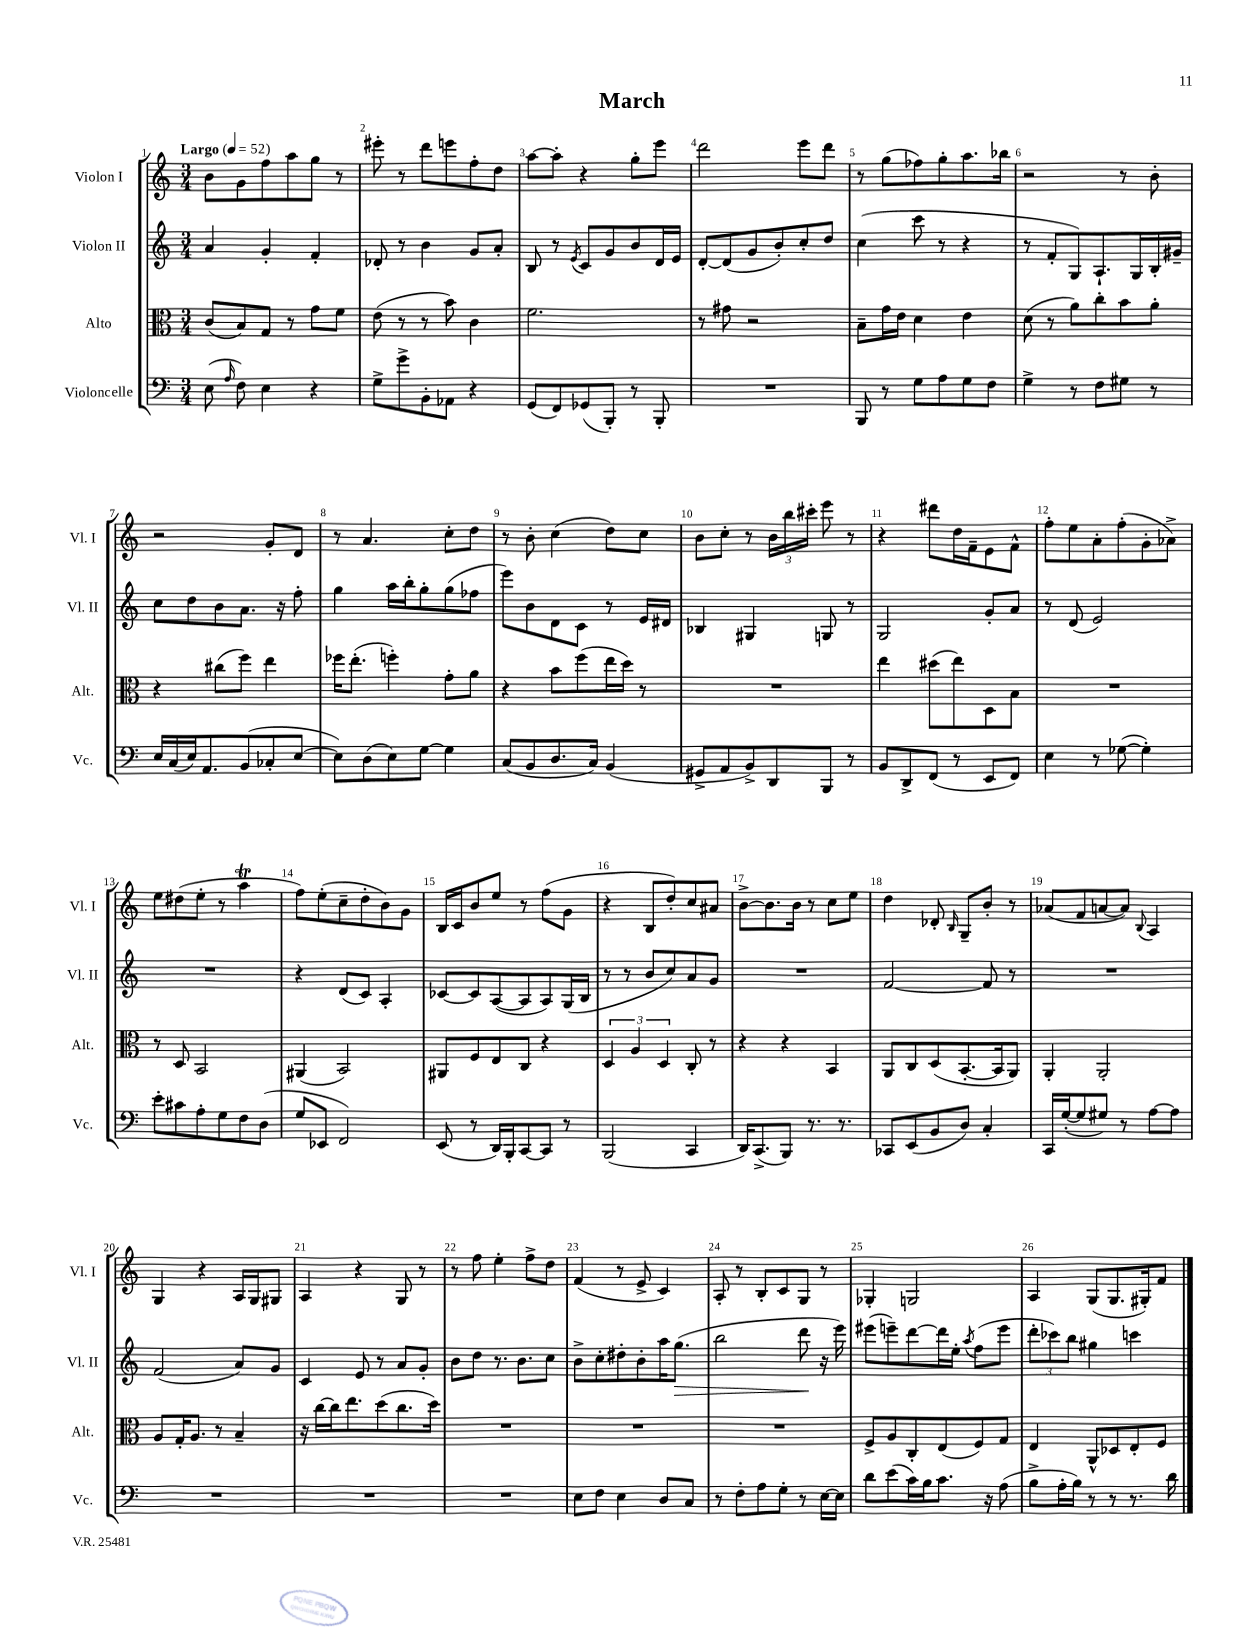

**kern	**kern	**kern	**kern
*staff4	*staff3	*staff2	*staff1
*clefF4	*clefC3	*clefG2	*clefG2
*k[]	*k[]	*k[]	*k[]
*M3/4	*M3/4	*M3/4	*M3/4
*MM52	*MM52	*MM52	*MM52
(8E	(8c	4a	8b
16qqA	.	.	.
8F)	8B)	.	8g
4E	8G	4g'	8ff
.	8r	.	8aa
4r	8g	4f'	8gg
.	8f	.	8r
=	=	=	=
8G^	(8e	8d-'	8eee#'
8g^	8r	8r	8r
8BB'	8r	4b	8ddd
8AA-	8b)	.	8eee
4r	4c	8g	8ff'
.	.	8a'	8dd
=	=	=	=
(8GG	2.f	8B	[8aa
8FF)	.	8r	8aa']
.	.	8qe	.
(8GG-	.	8c	4r
8BBB')	.	8g	.
8r	.	8b	8gg'
8BBB'	.	16d	8eee
.	.	16e	.
=	=	=	=
2.r	8r	[8d'	2ddd
.	8g#	(8d]	.
.	2r	8g	.
.	.	8b')	.
.	.	8cc'	8eee
.	.	8dd	8ddd
=	=	=	=
8BBB	8B~	(4cc	8r
8r	16g	.	(8gg
.	16e	.	.
8G	4d	8ccc	8ff-)
8A	.	8r	8gg'
8G	4e	4r	8.aa
8F	.	.	.
.	.	.	16bb-
=	=	=	=
4G^	(8d	8r	2r
.	8r	8f'	.
8r	8a)	8G)	.
8F	8cc'	8.A`	.
8G#	8b	.	8r
.	.	16G	.
8r	8a'	16B'	8b'
.	.	16g#~	.
=	=	=	=
16E	4r	8cc	2r
(16C	.	.	.
16E)	.	8dd	.
8.AA	.	.	.
.	(8cc#	8b	.
(8BB	8ff)	8.a	.
8C-'	4ee	.	8g'
.	.	16r	.
[8E	.	8ff'	8d
=	=	=	=
8E])	16ff-	4gg	8r
.	(8.ee'	.	.
(8D	.	.	4.a
8E)	4ff')	16aa	.
.	.	16bb'	.
[8G	.	8gg'	.
4G]	8g'	(8gg	8cc'
.	8a	8ff-	8dd
=	=	=	=
(8C	4r	8eee)	8r
8BB	.	8b	8b'
8.D	8b	8d	(4cc
.	(8ff	8c	.
16C)	.	.	.
(4BB	16ee	8r	8dd)
.	16dd)	.	.
.	8r	16e	8cc
.	.	16d#	.
=	=	=	=
8GG#^	2.r	4B-	8b
8AA	.	.	8cc'
8BB^)	.	4G#	8r
8DD	.	.	24b
.	.	.	24bb
.	.	.	24ccc#'
8BBB	.	8G	8eee
8r	.	8r	8r
=	=	=	=
8BB	4ee	2G	4r
8DD^	.	.	.
(8FF	(8dd#	.	8ddd#
8r	8ee)	.	16dd
.	.	.	16f~
8EE	8D	8g'	8e
8FF)	8B	8a	8f^^
=	=	=	=
4E	2.r	8r	8ff'
.	.	(8d	8ee
8r	.	2e)	8a'
([8G-	.	.	(8ff'
4G-'])	.	.	8g'
.	.	.	8a-^)
=	=	=	=
8e'	8r	2.r	8ee
8c#	8D	.	(8dd#
8A'	2BB	.	8ee'
8G	.	.	8r
8F	.	.	4aa
(8D	.	.	.
=	=	=	=
8G	(4AA#	4r	8ff)
8EE-	.	.	(8ee'
2FF)	2BB)	(8d	8cc~
.	.	8c)	8dd'
.	.	4A'	8b)
.	.	.	8g
=	=	=	=
(8EE	8AA#	[8c-	16B
.	.	.	16c
8r	8F	8c-]	8b
16DD)	8E	([8A	8ee
16BBB'	.	.	.
[8CC	8C	8A]	8r
8CC]	4r	8A)	(8ff
8r	.	(16G	8g
.	.	16B	.
=	=	=	=
(2BBB	6D	8r	4r
.	.	8r	.
.	6A	.	.
.	.	8b	8B
.	6D	.	.
.	.	8cc)	8dd')
4CC	8C'	8a	8cc
.	8r	8g	8a#
=	=	=	=
16DD)	4r	2.r	[8b^
(8.CC^	.	.	.
.	.	.	8.b]
8BBB)	4r	.	.
.	.	.	16b
8.r	.	.	8r
.	4BB	.	8cc
8.r	.	.	.
.	.	.	8ee
=	=	=	=
8CC-	8AA	[2f	4dd
(8EE	8C	.	.
8BB	(8D	.	8d-'
.	.	.	16qqB
8D)	[8.BB'	.	8G~
4C'	.	8f]	8b'
.	16BB]	.	.
.	8AA)	8r	8r
=	=	=	=
16CC	4AA'	2.r	(8a-
([16G'	.	.	.
8G]	.	.	8f
8G#)	2AA'	.	[8a
8r	.	.	8a])
.	.	.	8qqB
[8A	.	.	4A
8A]	.	.	.
=	=	=	=
2.r	8A	(2f	4G
.	16G'	.	.
.	8.A	.	.
.	.	.	4r
.	8r	.	.
.	4B~	8a)	16A
.	.	.	16G
.	.	8g	8G#
=	=	=	=
2.r	16r	4c	4A
.	[16cc	.	.
.	16cc]	.	.
.	8.ee	.	.
.	.	8e	4r
.	(8dd	8r	.
.	8.cc	8a	8G
.	.	8g'	8r
.	16dd)	.	.
=	=	=	=
2.r	2.r	8b	8r
.	.	8dd	8ff
.	.	8.r	4ee'
.	.	8.b	.
.	.	.	8ff^
.	.	8cc	8dd
=	=	=	=
8E	2.r	8b^	(4f
8F	.	8cc'	.
4E	.	8dd#'	8r
.	.	8b'	8e^
8D	.	16aa	4c)
.	.	(8.gg	.
8C	.	.	.
=	=	=	=
8r	2.r	2bb	8A'
8F'	.	.	8r
8A	.	.	8B'
8G'	.	.	8c
8r	.	8ddd	8G
[16E	.	16r	8r
16E]	.	16eee)	.
=	=	=	=
8d	8F^	(8eee#	4G-'
(8e	8A	8eee~)	.
16c)	8C'	[8ddd	2G
16B	.	.	.
8.c	(8E	16ddd]	.
.	.	16ee'	.
.	.	8qaa	.
.	8F)	(8ff	.
16r	.	.	.
(8A	8G	8eee	.
=	=	=	=
8B^	4E	12ddd'	4A
.	.	12ccc-)	.
16A'	.	.	.
.	.	12bb	.
16B)	.	.	.
8r	8AA^^	4gg#	(8G
8r	8D-	.	8.G
8.r	8E'	4ccc	.
.	.	.	16G#')
.	8F	.	8f
16d	.	.	.
==	==	==	==
*-	*-	*-	*-
